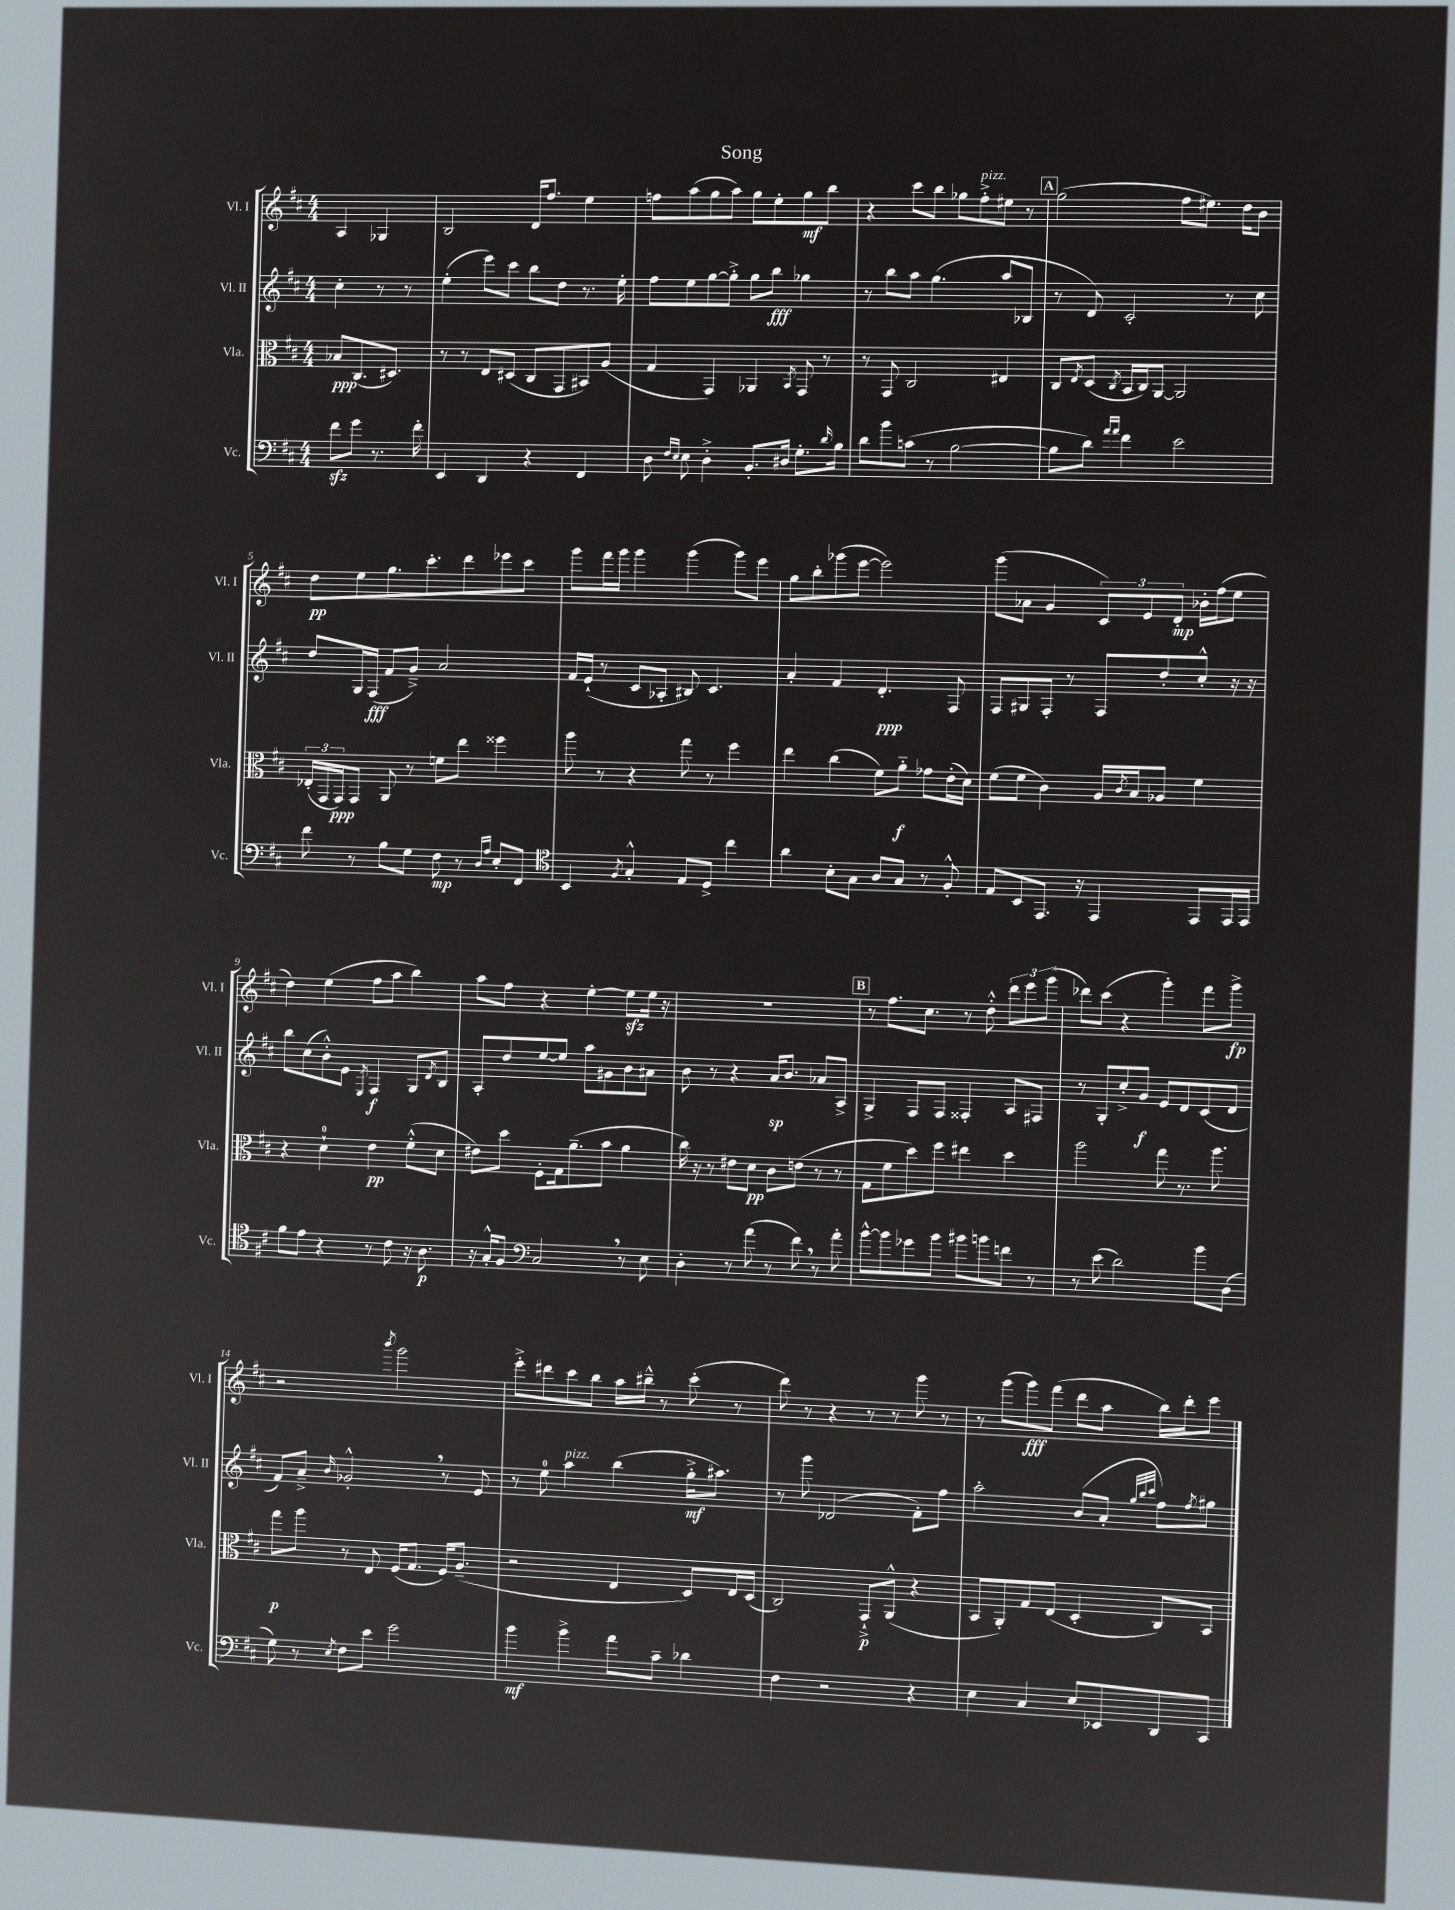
\header { title = "Song" }
<<
\new StaffGroup <<
\new Staff = "s0" \with { instrumentName = "Vl. I" shortInstrumentName = "Vl. I" } {
    \clef treble \key d \major \numericTimeSignature \time 4/4 \partial 2
    a4 ges4 |
    b2 d'16 fis''8. e''4 |
    f''8 a''8( g''8 a''8) g''8 e''8-. g''8\mf b''8 |
    r4 cis'''8 b''8 ges''8 fis''8-.->^\markup { \italic "pizz." } eis''8 r8 |
    \mark \markup { \box "A" } g''2( fis''8 eis''8.) d''16 b'8 |
    d''8\pp e''8 g''8. cis'''8.-. d'''8 ees'''8 cis'''8 |
    g'''8 fis'''16 g'''16 g'''4 g'''4( g'''8) e'''8 |
    g''8 b''8-. ges'''8( e'''8~ e'''2) |
    g'''8( aes'8 g'4 \tuplet 3/2 { cis'8) e'8 d'8-.\mp } bes'16-. fis''16( e''8 |
    d''4) e''4( fis''8 a''8 b''4) |
    a''8 fis''8 r4 e''4~-. e''8\sfz e''16 r16 |
    R1 |
    \mark \markup { \box "B" } r8 fis''8. cis''8. r8 d''8-.-^ \tuplet 3/2 { d'''8 e'''8 g'''8( } |
    des'''8) cis'''8( r4 g'''4-.) fis'''8 g'''8->\fp |
    r2 \acciaccatura { b'''8 } g'''2 |
    e'''8-.-> dis'''8 cis'''8 b''8 a''16 bis''16---^ r8 cis'''8-.( r8 |
    d'''8) r8 r4 r8 r8 g'''8 r8 |
    r8 g'''8( g'''8\fff) fis'''8( d'''8 a''8 b''16) d'''16-. e'''8 \bar "|." |
}
\new Staff = "s1" \with { instrumentName = "Vl. II" shortInstrumentName = "Vl. II" } {
    \clef treble \key d \major \numericTimeSignature \time 4/4 \partial 2
    cis''4-. r8 r8 |
    e''4-.( e'''8) cis'''8 b''8 d''8 r8. e''16-. |
    fis''8 e''8 g''8~ g''8-.-> g''8 b''8\fff ges''4 |
    r8 b''8 a''8 g''4.( a''8 bes8 |
    \mark \markup { \box "A" } r8 d'8) cis'2-. r8 cis''8 |
    d''8 g16 fis16\fff( fis'8 g'8--->) a'2 |
    fis'16 e'16-!( r8 cis'8 aes8-. bis8) cis'4. |
    a'4-. fis'4 d'4.-.\ppp fis8 |
    fis8 gis8 fis8-. r8 fis8 d''8-. cis''8-.-^ r16 r16 |
    b''8 cis''8( b'8-.-^) e'8 \acciaccatura { e8 } fis4\f g8 \acciaccatura { d'8 } b8 |
    a8-. d''8 e''8~ e''8 a''8 gis'8 b'8 ais'8 |
    b'8 r8 r4 a'16\sp b'8. aes'8 a8-> |
    \mark \markup { \box "B" } g4-> fis8 fis8 fisis4-. a8 fis8 |
    r8 g8-. cis''8-.-> g'8\f e'8 d'8 cis'8( d'8 |
    fis'8) a'8---> \grace { b'16 } ges'2-.-^ \breathe r8 e'8 |
    r8 e''8-0 a''4^\markup { \italic "pizz." } b''4( g''16-.->\mf ais''8.) |
    r8 g'''8 des'2( fis'8-.) fis''8 |
    a''2-. b'8( a'8-. \grace { g''32 b''32 cis'''32 } fis''8) \acciaccatura { fis''8 } gis''8 \bar "|." |
}
\new Staff = "s2" \with { instrumentName = "Vla." shortInstrumentName = "Vla." } {
    \clef alto \key d \major \numericTimeSignature \time 4/4 \partial 2
    bes8\ppp cis8.( dis8.) |
    r8 r8 e8 dis8( cis8 g,8 bis,8) a8( |
    g4 g,4) aes,4 \acciaccatura { b,8 } g,8 r8 |
    r8 g,8 cis2 eis4 |
    \mark \markup { \box "A" } cis8 \acciaccatura { e8 } d8( \acciaccatura { cis8 } b,16 cis16) a,8~ a,2 |
    \tuplet 3/2 { ees16-.( g,16 g,16\ppp) } g,8 a,8 r8 f'8 e''8 fisis''4 |
    a''8 r8 r4 g''8 r8 fis''4 |
    e''4 cis''4( fis'8) a'8-_\f ges'8 e'16-.( d'16) |
    fis'8( fis'8 cis'4) a16 \acciaccatura { cis'8 } b16 aes8 fis'4 |
    r4 d'4-0-! e'4\pp fis'8-.-^( d'8 |
    eis'8) d''8 fis8-. g16 a'8.--( b'8 a'4 |
    cis''16) r16 r8 eis'8 d'8\pp cis'8 e'8( r8 r8 |
    \mark \markup { \box "B" } g8 fis'8 d''8) fis''8 eis''4 d''4 |
    a''2 g''8 r8. a''8. |
    g''8\p a''8 r8 e8 fis16( g8. fis16) a8.--( |
    r2 e4 d8) e16 d16( |
    cis2) g,8-!->\p a,8-^( r4 |
    b,8 a,8-.) g8 e8( d4-. cis8) b,8 \bar "|." |
}
\new Staff = "s3" \with { instrumentName = "Vc." shortInstrumentName = "Vc." } {
    \clef bass \key d \major \numericTimeSignature \time 4/4 \partial 2
    fis'8\sfz g'8 r8. fis'16-. |
    e,4 d,4 r4 fis,4 |
    d8 \grace { fis16 e16 } e8 d4-.-> b,8.-. dis16 g8.-. \grace { d'16 } b16 |
    d'8 b'8 c'8( r8 b2~ |
    \mark \markup { \box "A" } b8 d'8) \grace { a'16 a'16 } fis'4 e'2 |
    fis'8 r8 b8 g8 fis8\mp r8 \grace { d16 a16 } e8-. fis,8 |
    \clef tenor b,4 \acciaccatura { fis8 } g4-.-^ e8 d8-> cis''4 |
    a'4 b8-. g8 a8 g8 r8 fis8-.-^ |
    e8 b,8 e,8. r16 e,4 e,8 e,16 e,16 |
    fis'8 e'8 r4 r8 cis'8 r16 a8.\p |
    r16 g16-.-^ fis8 \clef bass cis2 \breathe r8 e8 |
    d4-. r8 a'8( r8 fis'8) \breathe r8 a'8-. |
    \mark \markup { \box "B" } b'8~-^ b'8 ges'8 b'8 bis'8 b'8 f'8 r8 |
    r8 e'8( d'2) b'8 d8( |
    g8) r8 \acciaccatura { e8 } fis8 e'8 g'2 |
    b'4\mf b'4-> a'8 cis'8-- des'4 |
    fis4 r2 r4 |
    e4 cis4 e8 ees,8 d,8 cis,8 \bar "|." |
}
>>
>>
